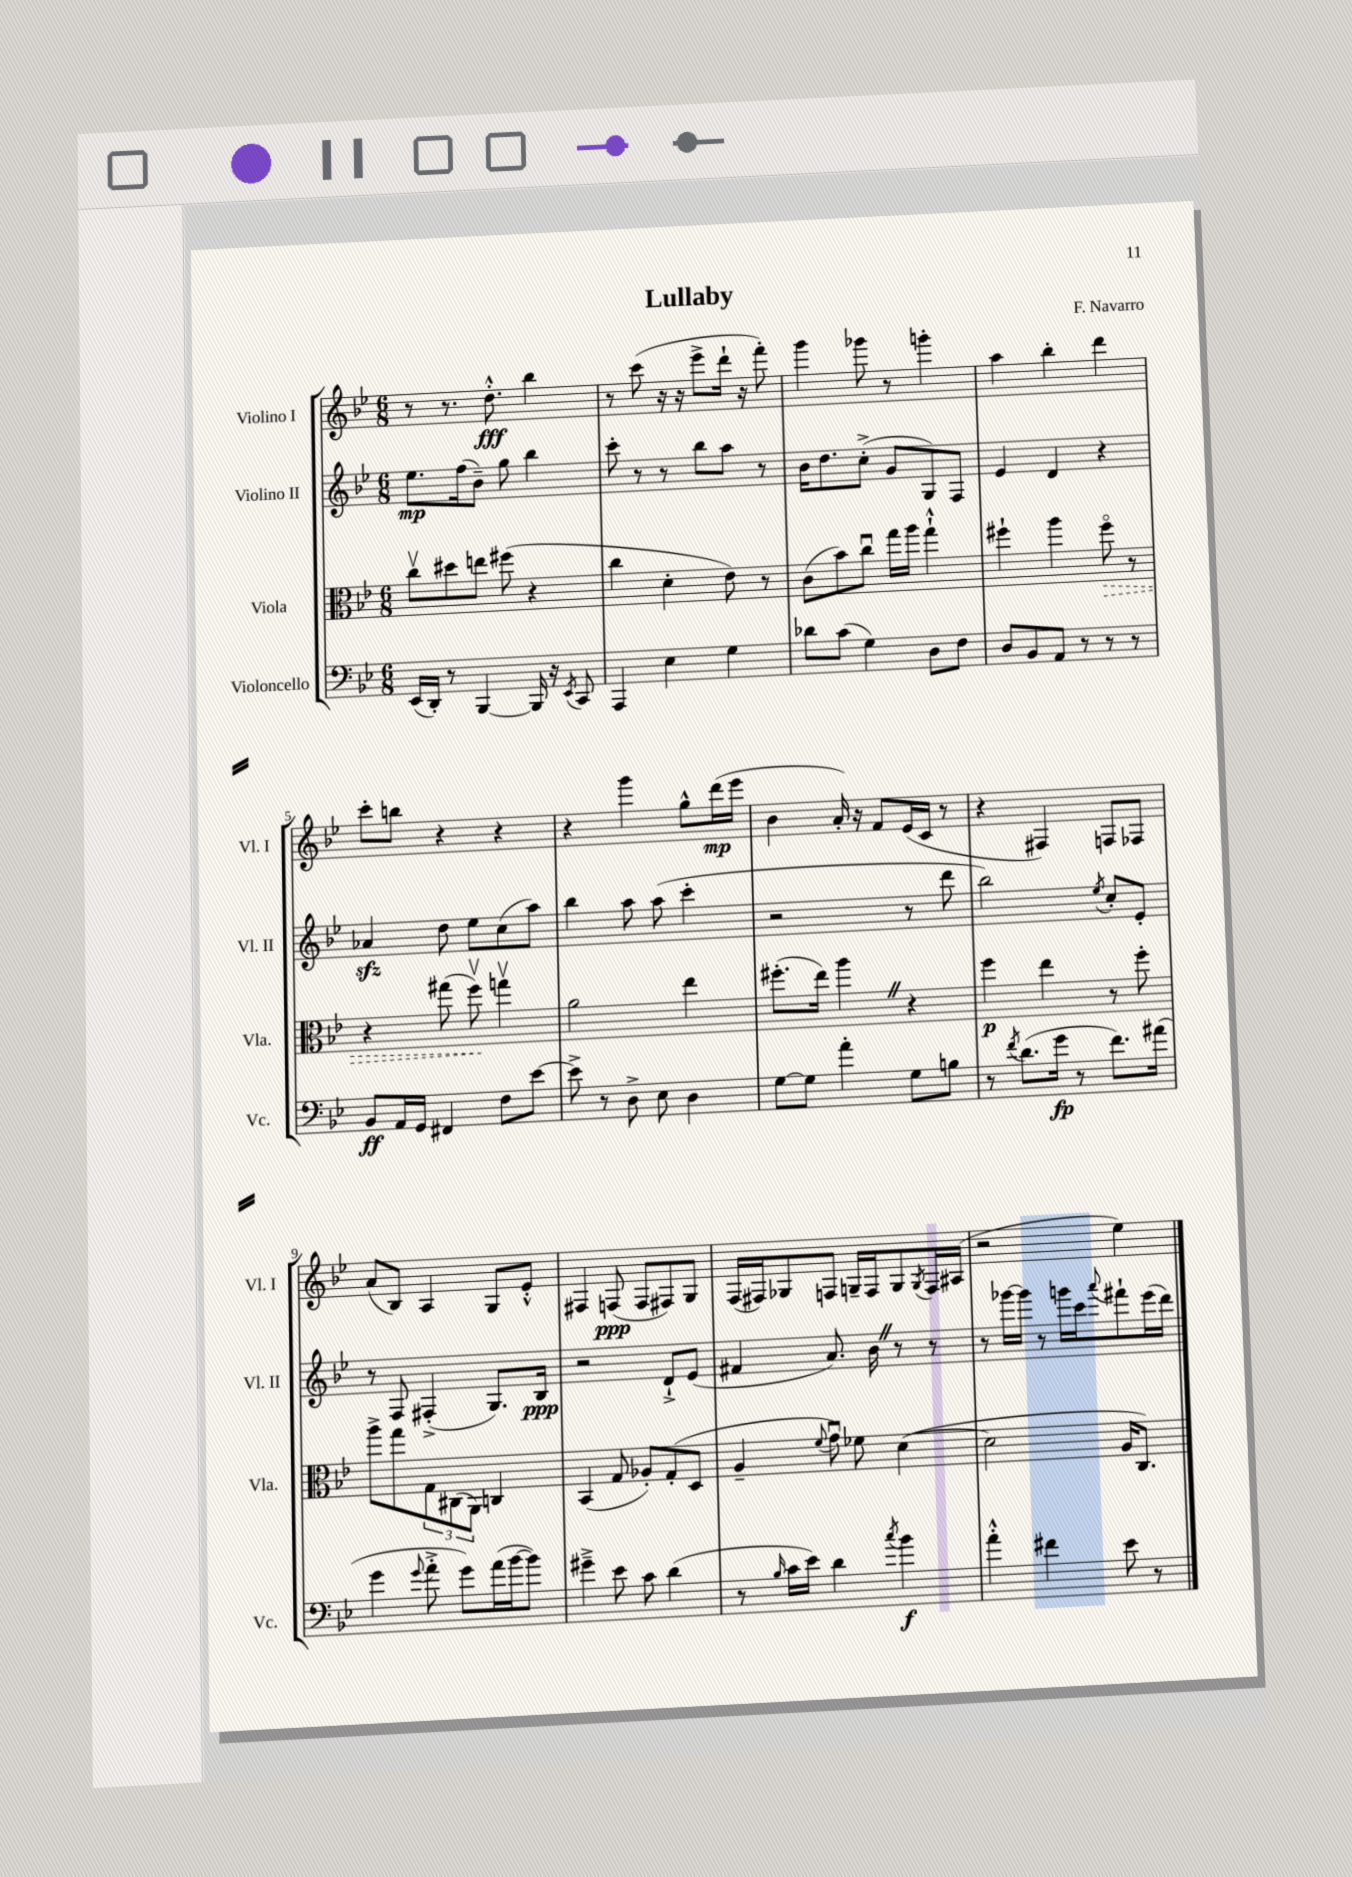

**kern	**kern	**kern	**kern
*staff4	*staff3	*staff2	*staff1
*clefF4	*clefC3	*clefG2	*clefG2
*k[b-e-]	*k[b-e-]	*k[b-e-]	*k[b-e-]
*M6/8	*M6/8	*M6/8	*M6/8
(16EE-	8ccv	8.ee-	8r
16DD')	.	.	.
8r	8dd#	.	8.r
.	.	(16ff	.
[4BBB-	8ee	8b-~)	.
.	.	.	8.dd'^^
.	(8ff#	8gg	.
16BBB-]	4r	4bb-	4bb-
16r	.	.	.
8qEE-	.	.	.
8CC	.	.	.
=	=	=	=
4AAA	4cc	8ccc'	8r
.	.	8r	(8ccc
4E-	4d'	8r	16r
.	.	.	16r
.	.	8bb-	8eee-^
4G	8e-)	8aa	16ddd`
.	.	.	16r
.	8r	8r	8fff')
=	=	=	=
8d-	(8c	16b-	4ggg
.	.	8.dd	.
(8c	8b-)	.	.
4G)	8ccu	(8cc'^	8ggg-
.	16gg	8g	8r
.	16aa	.	.
8D	4gg`^^	8G)	4ggg'
8F	.	8F	.
=	=	=	=
8D	4ff#`	4e-	4aa
8BB-	.	.	.
8AA	4aa	4d	4bb-'
8r	.	.	.
8r	8ff#o	4r	4ddd
8r	8r	.	.
=	=	=	=
8BB-	4r	4a-	8ccc'
16AA	.	.	8bb
16GG	.	.	.
4FF#	(8gg#	8dd	4r
.	8ffv)	8ee-	.
8F	4ggv	(8cc	4r
[8e-	.	8aa)	.
=	=	=	=
8e-^]	2a	4bb-	4r
8r	.	.	.
8D^	.	8aa	4ggg
8E-	.	(8aa	.
4D	4ee-	4ccc'	8gg^^
.	.	.	(16ddd
.	.	.	16eee-
=	=	=	=
[8G	(8.ff#'	2r	4b-
8G]	.	.	.
.	16ee-)	.	.
4a'	4aa	.	16a')
.	.	.	16r
.	.	.	8f
8G	4r	8r	(16e-
.	.	.	16c
8B	.	8ddd	8r
=	=	=	=
8r	4ff	2bb-)	4r
8qf	.	.	.
(8.d	.	.	.
.	4ee-	.	4F#)
16g	.	.	.
8r	.	.	.
.	.	8qee-	.
8.f)	8r	8cc'	8F
.	8ff'	8e-'	8F-
(16a#	.	.	.
=	=	=	=
4g	8aa^	8r	(8a
.	8gg	8F	8B-)
8qqg	.	.	.
8a'^	12G	(4F#'^	4A
.	(12C#	.	.
8g)	.	.	.
.	12AA)	.	.
(16a	4C	8.G)	8G
[16b-	.	.	.
8b-])	.	.	8e-'^^
.	.	16B-	.
=	=	=	=
4g#~^	(4BB-	2r	4F#
8e-	8G	.	(8F
8c	8A-')	.	8F
(4d	(8G'	8d`^	8F#)
.	8D	(8e-	8G
=	=	=	=
8r	4A~	4f#	(16F
.	.	.	16F#)
16qqB-	.	.	.
16c	.	.	8G-
16e-)	.	.	.
.	8qqf	.	.
4d	8gu)	8.a)	8F
.	8f-	.	16G~
.	.	16b-	16F
8qcc	.	.	.
4b-	([4d	8r	8G
.	.	.	8qG
.	.	8r	16F
.	.	.	(16A#
=	=	=	=
4a'^^	2d]	8r	2r
.	.	[16ggg-	.
.	.	16ggg-]	.
4f#	.	8r	.
.	.	16ggg	.
.	.	16ccc	.
.	.	8qqaaa	.
8e-	16A	8fff#`	4ee-)
.	8.C)	.	.
8r	.	(16eee-	.
.	.	16ddd)	.
==	==	==	==
*-	*-	*-	*-
